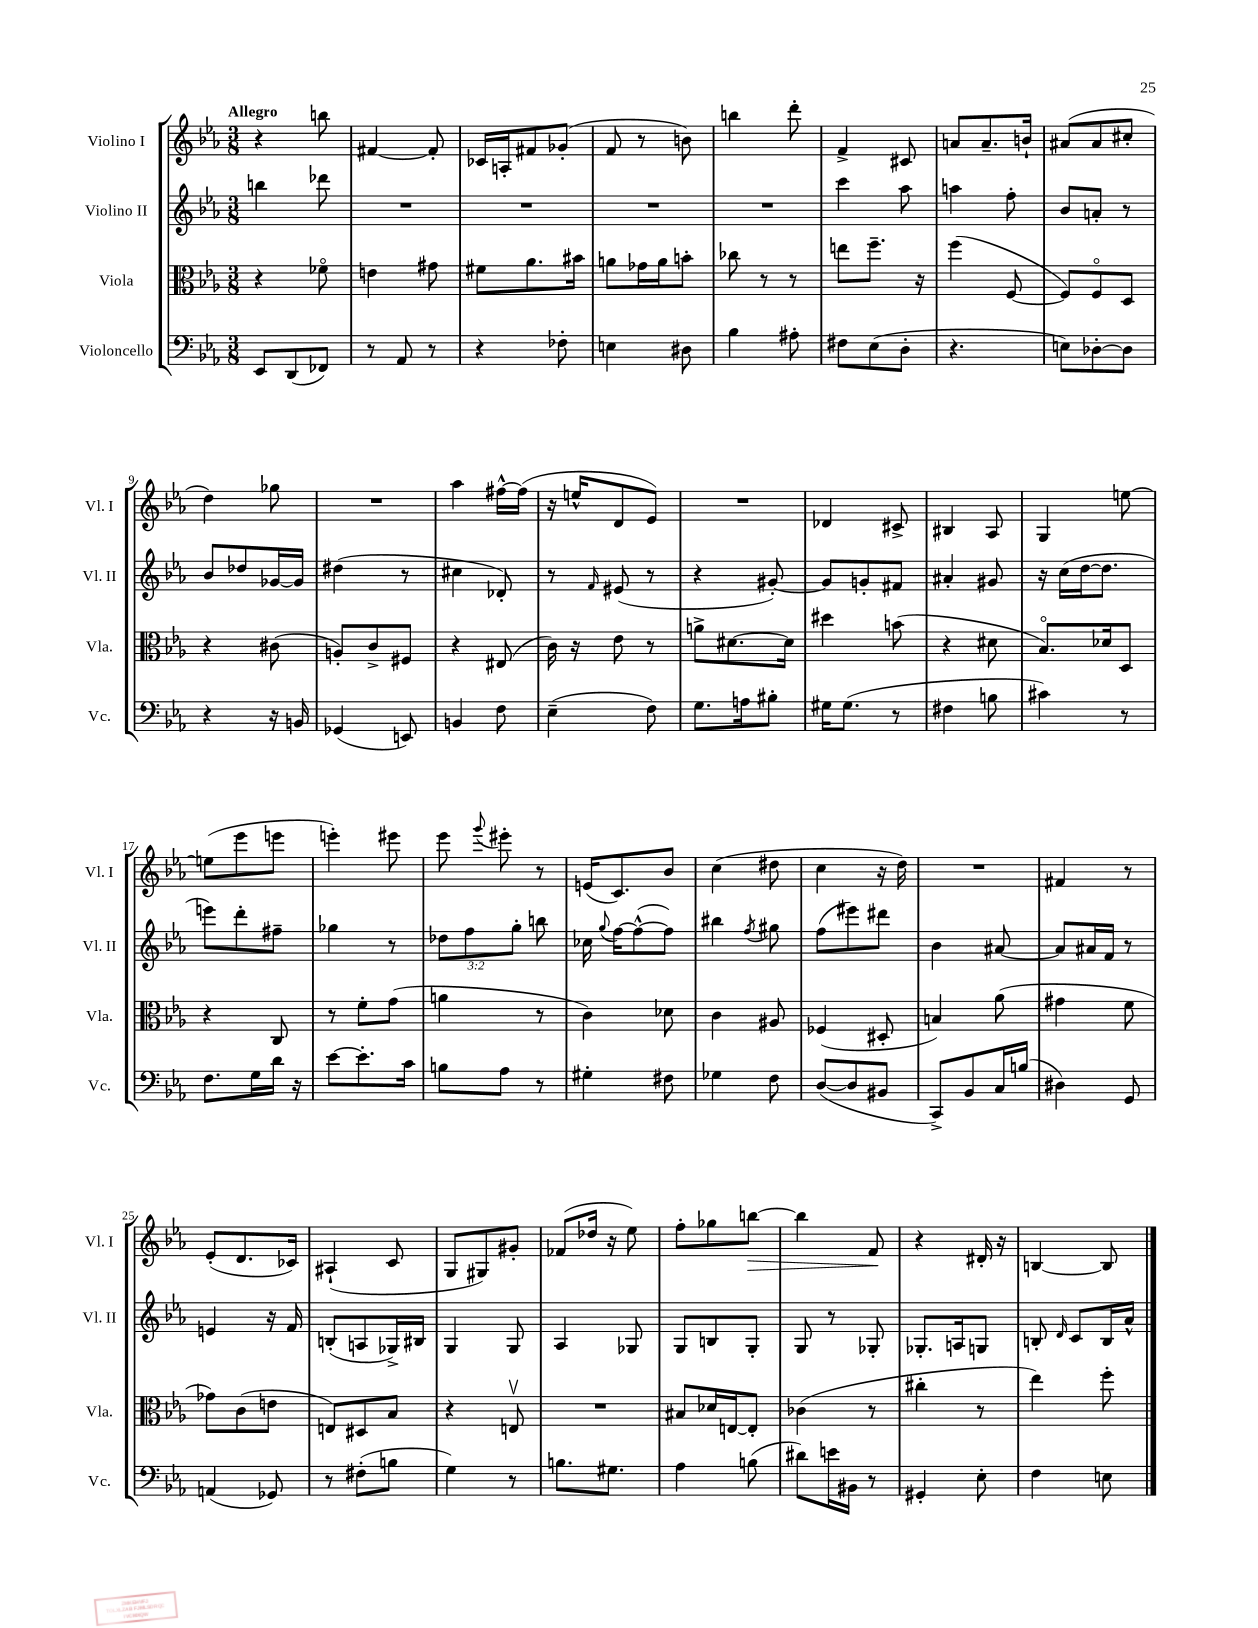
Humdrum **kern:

**kern	**kern	**kern	**kern	**dynam
*part4	*part3	*part2	*part1	*part1
*staff4	*staff3	*staff2	*staff1	*staff1
*I"Violoncello	*I"Viola	*I"Violino II	*I"Violino I	*
*I'Vc.	*I'Vla.	*I'Vl. II	*I'Vl. I	*
*clefF4	*clefC3	*clefG2	*clefG2	*
*k[b-e-a-]	*k[b-e-a-]	*k[b-e-a-]	*k[b-e-a-]	*
*M3/8	*M3/8	*M3/8	*M3/8	*
=1	=1	=1	=1	=1
!	!	!	!LO:TX:a:B:t=Allegro	!
8EE-/L	4r	4bbn\	4r	.
(8DD/	.	.	.	.
8FF-X/J)	8f-X\	8ddd-X\	8bbn\	.
=2	=2	=2	=2	=2
8r	4en\	4.r	[4f#X/	.
8AA-/	.	.	.	.
8r	8g#X\	.	8f#'/]	.
=3	=3	=3	=3	=3
4r	8f#X\L	4.r	16c-X/LL	.
.	.	.	16An'/J	.
.	8.a-\	.	8f#X/	.
8F-X'\	.	.	(8g-X'/J	.
.	16b#X\Jk	.	.	.
=4	=4	=4	=4	=4
4En\	8an\L	4.r	8f/	.
.	16g-X\L	.	8r	.
.	16a\J	.	.	.
8D#X\	8bn'\J	.	8bn\)	.
=5	=5	=5	=5	=5
4B-\	8cc-X\	4.r	4bbn\	.
.	8r	.	.	.
8A#X'\	8r	.	8ddd'\	.
=6	=6	=6	=6	=6
8F#X\L	8een\L	4ccc\	4f^/	.
(8E-\	8.ff~\J	.	.	.
8D'\J	.	8aa-\	8c#X/	.
.	16r	.	.	.
=7	=7	=7	=7	=7
4.r	(4ff\	4aan\	8an/L	.
.	.	.	8.a~/	.
.	[8F/	8ff'\	.	.
.	.	.	16bn`/Jk	.
=8	=8	=8	=8	=8
8En\L)	8F/L])	8b-/L	(8a#X/L	.
[8D-X'\	8F/	8an'/J	8a#/	.
8D-\J]	8D/J	8r	8cc#X'/J	.
!!LO:LB:g=z
=9	=9	=9	=9	=9
4r	4r	8b-/L	4dd\)	.
.	.	8dd-X/	.	.
16r	(8c#X\	[16g-X/L	8gg-X\	.
16BBn/	.	16g-/JJ]	.	.
=10	=10	=10	=10	=10
(4GG-X/	8An'/L)	(4dd#X\	4.r	.
.	8c^/	.	.	.
8EEn/)	8F#X/J	8r	.	.
=11	=11	=11	=11	=11
4BBn/	4r	4cc#X\	4aa-\	.
8F\	(8E#X/	8d-X'/)	[16ff#X^^\LL	.
.	.	.	(16ff#\JJ]	.
=12	=12	=12	=12	=12
(4E-~\	16c\)	8r	16r	.
.	16r	.	16een^^/KL	.
.	.	16qqf/	.	.
.	8e-\	(8e#X/	8d/	.
8F\)	8r	8r	8e-/J)	.
=13	=13	=13	=13	=13
8.G\L	8an^\L	4r	4.r	.
.	[8.d#X\	.	.	.
16An\k	.	.	.	.
8B#X'\J	.	[8g#X'/)	.	.
.	16d#\Jk]	.	.	.
=14	=14	=14	=14	=14
16G#X\KL	4dd#X\	8g#/L]	4d-X/	.
(8.G#\J	.	.	.	.
.	.	8gn'/	.	.
8r	(8bn\	8f#X/J	8c#X^/	.
=15	=15	=15	=15	=15
4F#X\	4r	4a#X'/	4B#X/	.
8Bn\	8d#X\	8g#X/	8A-/	.
=16	=16	=16	=16	=16
4c#X\)	8.B-/L)	16r	4G/	.
.	.	(16cc\LL	.	.
.	.	[16dd\J	.	.
.	16d-X/k	8.dd\J]	.	.
8r	8D/J	.	[8een\	.
!!LO:LB:g=z
=17	=17	=17	=17	=17
8.F\L	4r	8eeen\L)	(8een\L]	.
.	.	8ddd'\	8eee-\	.
16G\L	.	.	.	.
16d\JJ	8C/	8ff#X~\J	8eeen\J	.
16r	.	.	.	.
=18	=18	=18	=18	=18
[8e-\L	8r	4gg-X\	4eeen'\)	.
8.e-'\]	8f'\L	.	.	.
.	(8g\J	8r	8eee#X\	.
16c\Jk	.	.	.	.
=19	=19	=19	=19	=19
8Bn\L	4an\	12dd-X\L	8eee-\	.
.	.	12ff\	.	.
.	.	.	8qqggg/	.
8A-\J	.	.	8eee#X'\	.
.	.	12gg'\J	.	.
8r	8r	8bbn\	8r	.
=20	=20	=20	=20	=20
4G#X'\	4c\)	16cc-X\	(16en/KL	.
.	.	8qqgg/	.	.
.	.	[16ff\KL	8.c/)	.
.	.	(8ff^^\_	.	.
8F#X\	8d-X\	8ff\J])	8b-/J	.
=21	=21	=21	=21	=21
4G-X\	4c\	4bb#X\	(4cc\	.
.	.	8qff/	.	.
8F\	8A#X/	8gg#X\	8dd#X\	.
=22	=22	=22	=22	=22
([8D/L	(4F-X/	(8ff\L	4cc\	.
8D/]	.	8eee#X\)	.	.
8BB#X/J	8D#X'/	8ddd#X\J	16r	.
.	.	.	16dd\)	.
=23	=23	=23	=23	=23
8CC^/L)	4Bn/)	4b-\	4.r	.
8BB-/	.	.	.	.
16C/L	(8a-\	[8a#X/	.	.
(16Bn/JJ	.	.	.	.
=24	=24	=24	=24	=24
4D#X\)	4g#X\	8a#/L]	4f#X/	.
.	.	16a#X/L	.	.
.	.	16f/JJ	.	.
8GG/	8f\	8r	8r	.
!!LO:LB:g=z
=25	=25	=25	=25	=25
(4AAn/	8g-X\L)	4en/	(8e-'/L	.
.	(8c\	.	8.d/	.
8GG-X/)	8en\J	16r	.	.
.	.	16f/	16c-X/Jk)	.
=26	=26	=26	=26	=26
8r	8En/L)	(8Bn'/L	(4A#X`/	.
(8F#X'\L	8D#X/	8An/	.	.
8Bn\J	8B-/J	16G-X^/L)	8c/	.
.	.	16B#X/JJ	.	.
=27	=27	=27	=27	=27
4G\)	4r	4G/	8G/L	.
.	.	.	8G#X/)	.
8r	8Env/	8G/	8g#X'/J	.
=28	=28	=28	=28	=28
8.Bn\L	4.r	4A-/	(8f-X/L	.
.	.	.	16dd-X/Jk	.
8.G#X\J	.	.	16r	.
.	.	8G-X/	8ee-\)	.
=29	=29	=29	=29	=29
4A-\	8B#X/L	8G/L	8ff'\L	.
.	16d-X/L	8Bn/	8gg-X\	.
.	[16En/J	.	.	.
!	!	!	!	!LO:HP:b
(8Bn\	8E'/J]	8G'/J	[8bbn\J	>
=30	=30	=30	=30	=30
8d#X\L)	(4c-X\	8G/	4bb\]	.
16en\L	.	8r	.	.
16BB#X\JJ	.	.	.	.
8r	8r	8G-X'/	8f/	.
.	.	.	.	]
=31	=31	=31	=31	=31
4GG#X'/	4cc#X'\	8.G-X'/L	4r	.
.	.	16An/k	.	.
8E-'\	8r	8Gn/J	16d#X'/	.
.	.	.	16r	.
=32	=32	=32	=32	=32
4F\	4ee-\)	8Bn'/	[4Bn/	.
.	.	16qqd/	.	.
.	.	8c/L	.	.
8En\	8ff'\	16B/L	8B/]	.
.	.	16a-^^/JJ	.	.
==	==	==	==	==
*-	*-	*-	*-	*-
